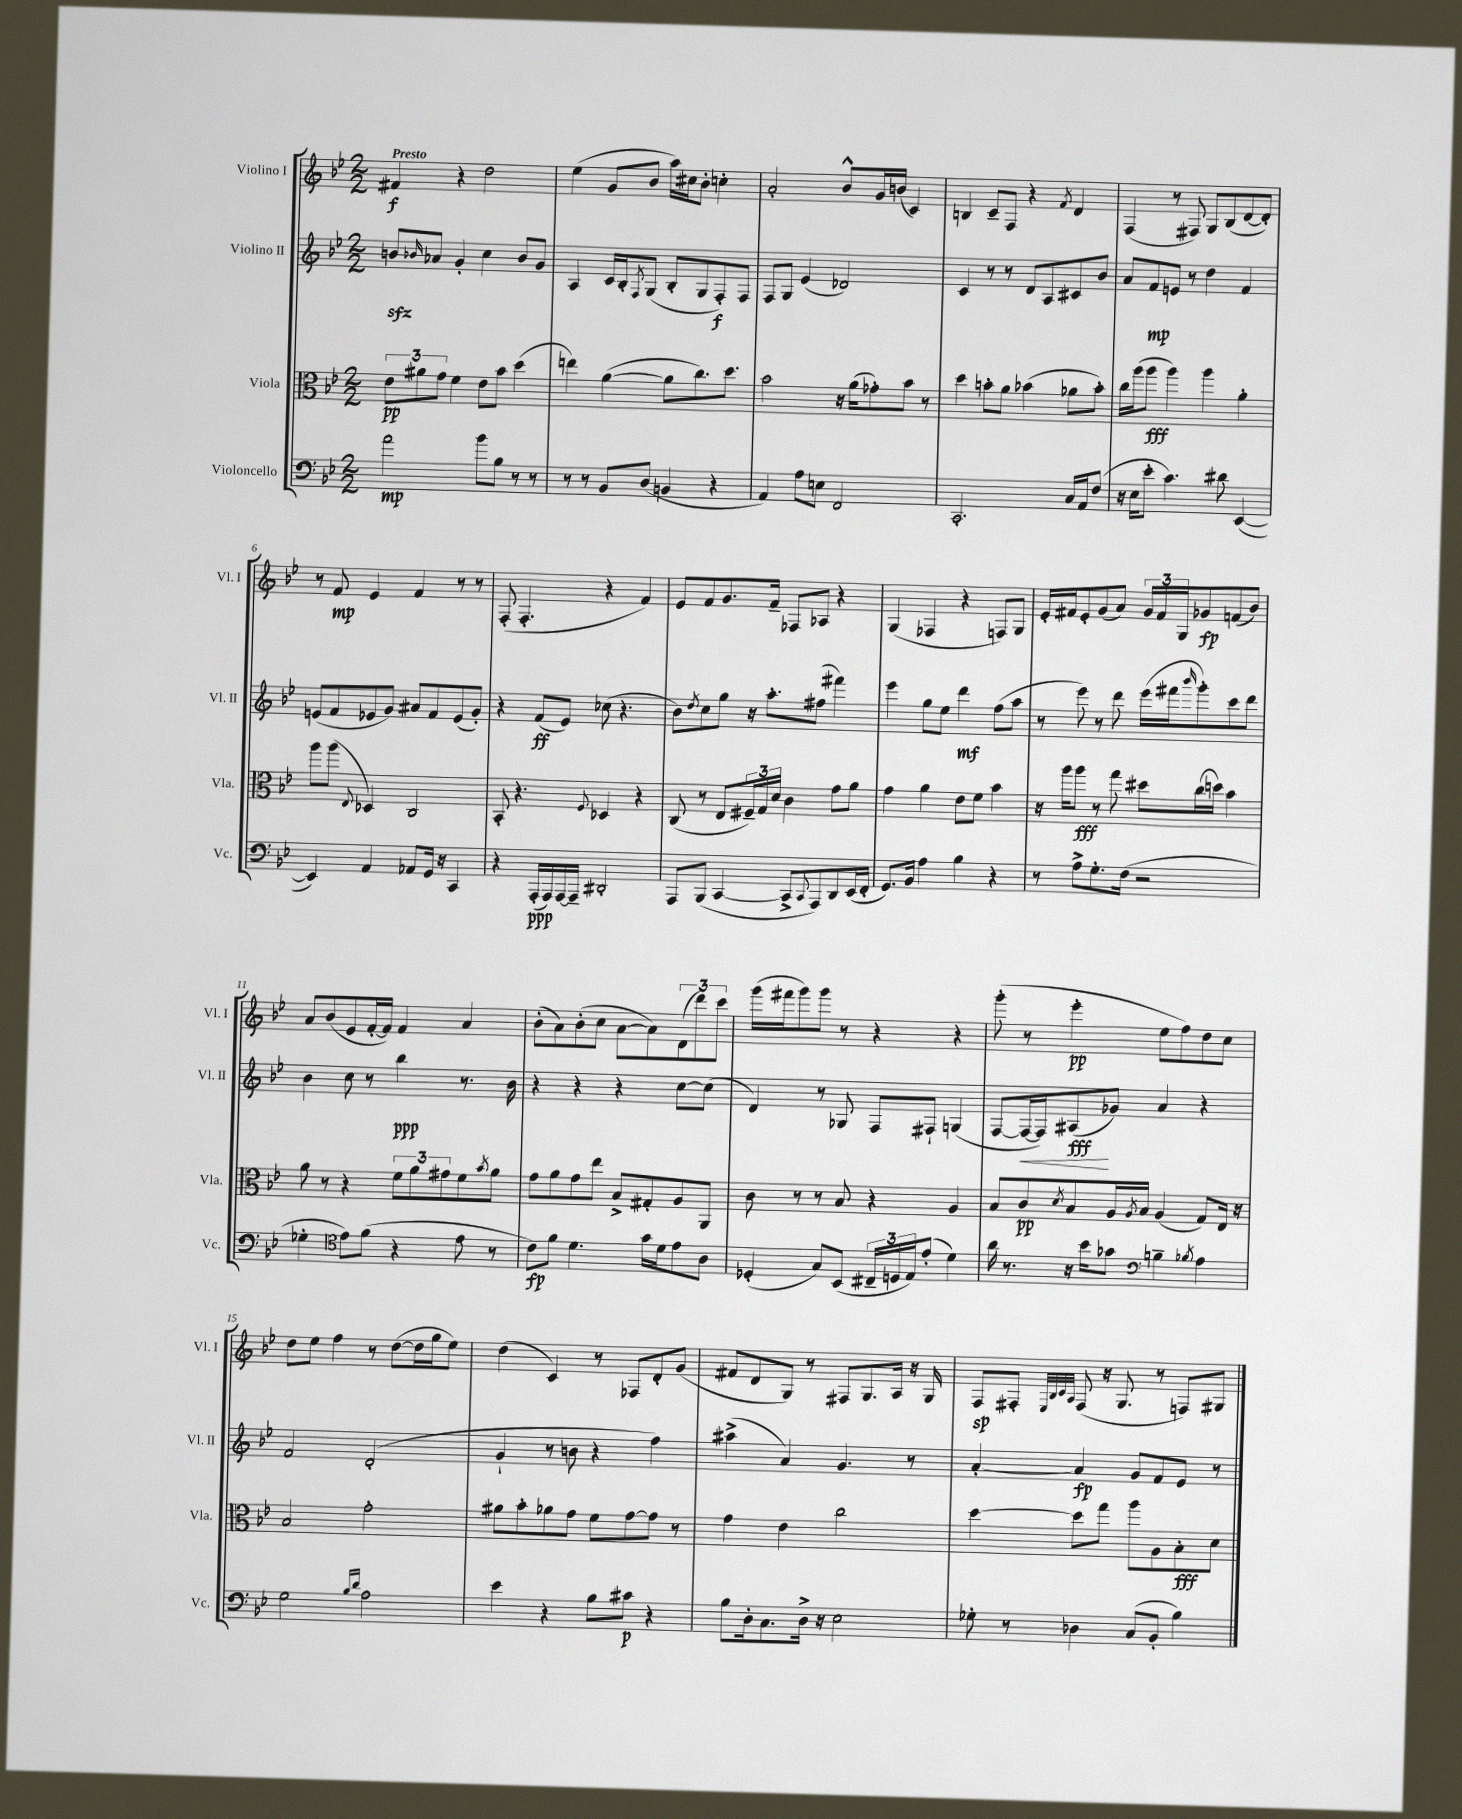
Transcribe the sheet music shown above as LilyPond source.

<<
\new StaffGroup <<
\new Staff = "s0" \with { instrumentName = "Violino I" shortInstrumentName = "Vl. I" } {
    \clef treble \key bes \major \numericTimeSignature \time 2/2 \tempo "Presto"
    fis'4\f r4 d''2 |
    ees''4( g'8 bes'8 a''16) cis''16 bes'8-. c''4-. |
    a'2-. bes'8-^ g'16 b'16( c'4) |
    b4 c'8-- f8 r4 \acciaccatura { f'8 } d'4 |
    f4( r8 fis8) g8 bes8( d'8~ d'8-.) |
    r8 f'8\mp ees'4 f'4 r8 r8 |
    f8-.( f4.-. r4 f'4) |
    ees'8 f'8 g'8. f'16-- fes8 aes8 r4 |
    g4( fes4 r4 f8) g8 |
    ees'16-. fis'16 ees'8-. g'8( a'8) \tuplet 3/2 { g'16 fis'16 g16 } ges'8\fp f'8( bes'8) |
    a'8 bes'8( ees'8 f'16~-. f'16) f'4 a'4 |
    bes'8-.( a'8) bes'8-.( c''8 a'8~ a'8) \tuplet 3/2 { d'8( d'''8) c'''8 } |
    g'''16( fis'''16 g'''8) g'''8 r8 r4 r4 |
    g'''8-.( r8 ees'''4-.\pp ees''8 f''8) d''8 c''8 |
    d''8 ees''8 f''4 r8 d''8~( d''16 g''16 ees''8) |
    d''4( c'4) r8 fes8 d'8-. g'8( |
    fis'8 d'8 g8) r8 fis8 g8. a16 r16 g16 |
    f8\sp fis8-. \grace { ees32 bes32 c'32 a32 } fis8( r16 g8. r8 f8) gis8 \bar "|." |
}
\new Staff = "s1" \with { instrumentName = "Violino II" shortInstrumentName = "Vl. II" } {
    \clef treble \key bes \major \numericTimeSignature \time 2/2
    b'8\sfz \grace { bes'16 } aes'8 g'4-. c''4 bes'8 g'8 |
    a4 c'16 bes16-. \acciaccatura { f8 } g8( bes8-. g8 f8-.\f) f8 |
    f8 g8 ees'4( des'2) |
    c'4 r8 r8 d'8 a8 cis'8 bes'8 |
    a'8 f'8\mp e'8 r8 d''4 f'4 |
    e'8( f'8 ees'8 g'8) ais'8 f'8 ees'8( g'8-.) |
    r4 f'8\ff( ees'8) ces''8( r4. |
    bes'8) \acciaccatura { d''8 } c''8 g''8 r16 a''8.-. fis''8( fis'''4) |
    ees'''4 g''8 ees''8 d'''4\mf f''8( a''8 |
    r8 ees'''8) r8 d'''8 ees'''16( fis'''16 \grace { bes'''16 } g'''8-.) c'''8 d'''8 |
    bes'4 c''8 r8 bes''4\ppp r8. bes'16 |
    r4 r4 r4 c''8~ c''8( |
    d'4) r8 ges8 f8 fis8-! g4( |
    f8~ f16~\< f16) ais8\fff\!( ges'8) a'4 r4 |
    f'2 d'2-.( |
    g'4-! r8 b'8 r4 f''4) |
    ais''4->( a'4) g'4. r8 |
    a'4~-. a'4\fp g'8 f'8 ees'8 r8 \bar "|." |
}
\new Staff = "s2" \with { instrumentName = "Viola" shortInstrumentName = "Vla." } {
    \clef alto \key bes \major \numericTimeSignature \time 2/2
    \tuplet 3/2 { ees'8\pp ais'8 g'8 } f'4 ees'8 bes'8 d''4( |
    e''4) a'4~( a'8 c''8.) d''8. |
    bes'2 r16 a'16( ges'8-.) bes'8 r8 |
    d''4 b'8-. a'8 bes'4( aes'8 bes'8-.) |
    c''16 a''16( a''8\fff a''4) a''4 a'4-. |
    a''8 a''8( \appoggiatura { ees8 } des4) c2 |
    bes,8-. r4. \appoggiatura { f8 } des4 r4 |
    c8( r8 ees8 \tuplet 3/2 { fis16--) g16 d'16 } c'4 g'8 a'8 |
    g'4 a'4 ees'8 f'8 bes'4 |
    r16 a''16 a''8\fff r8 g''8 dis''8 c''16( d''16) bes'4 |
    a'8 r8 r4 \tuplet 3/2 { f'8 a'8 gis'8 } f'8 \acciaccatura { bes'8 } a'8 |
    g'8 a'8 g'8 ees''8 bes8-> gis8-. a8 a,8 |
    c'8 r8 r8 bes8 r4 a4 |
    bes8 c'8\pp \acciaccatura { d'8 } bes8 a16 \acciaccatura { a8 } bes16 a4( g8) ees16 r16 |
    bes2 g'2-. |
    ais'8 bes'8-. aes'8 g'8 f'8 g'8~ g'8 r8 |
    g'4 ees'4 c''2 |
    d''4~ d''8 g''8 a''8 a8 bes8-.\fff d'8 \bar "|." |
}
\new Staff = "s3" \with { instrumentName = "Violoncello" shortInstrumentName = "Vc." } {
    \clef bass \key bes \major \numericTimeSignature \time 2/2
    a'2\mp bes'8 bes8 r8 r8 |
    r8 r8 bes,8 d8( b,4 r4 |
    a,4) a8 e8 f,2 |
    c,2.-. c16 a,16 f8( |
    r16 ees16 ees'8-. c'4.) dis'8 ees,4~( |
    ees,4) a,4 aes,8 g,16 r16 c,4 |
    r4 a,,16-.\ppp( a,,16) a,,16~ a,,16-- dis,2-. |
    a,,8 bes,,8( c,4~ c,8-> \appoggiatura { c,8 } a,,8) d,8 ees,16( f,16-. |
    g,8.) bes,16 a4 bes4 r4 |
    r8 a8-> g8.-. f16( r2 |
    ges4-. \clef tenor ees'8) f'8( r4 ees'8 r8 |
    c'8\fp) f'8 d'4. g'16 d'16 ees'8 a8 |
    des4-.( g8) bes,8( \tuplet 3/2 { cis16-- d16 ees16) } ees'8-.( d'4) |
    a'16 r8. r16 bes'16 ges'8 \clef bass b4-- \acciaccatura { bes8 } a4 |
    g2 \grace { bes16 d'16 } a2 |
    ees'4 r4 bes8 cis'8\p r4 |
    bes8 d16-. c8. d16-> r16 ees2 |
    ges8-. r8 des4 c8( bes,8-. bes4) \bar "|." |
}
>>
>>
